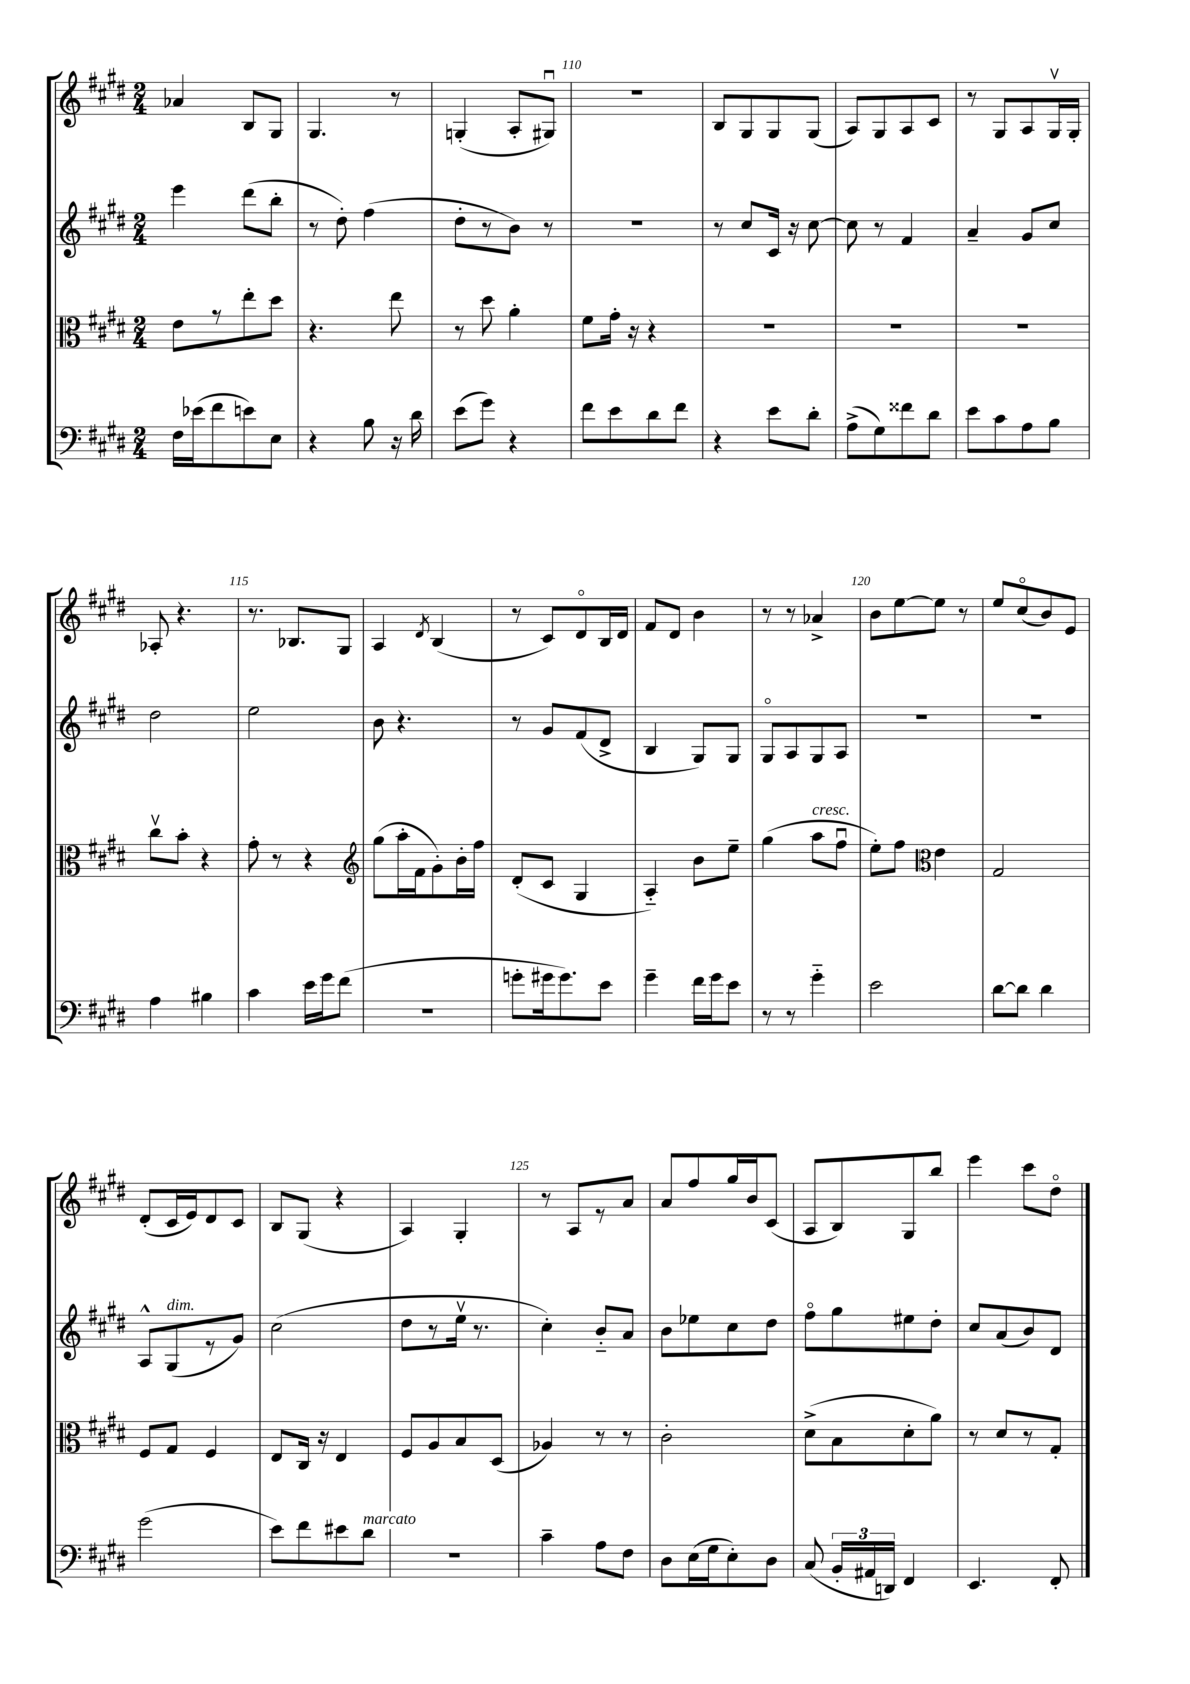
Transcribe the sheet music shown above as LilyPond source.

<<
\new StaffGroup <<
\new Staff = "s0" {
    \clef treble \key e \major \numericTimeSignature \time 2/4
    \autoBeamOff aes'4 b8[ gis8] |
    gis4. r8 |
    g4-.( a8[-. gis8]\downbow) |
    R2 |
    b8[ gis8 gis8 gis8]( |
    a8[) gis8 a8 cis'8] |
    r8 gis8[ a8 gis16\upbow gis16]-. |
    aes8-. r4. |
    r8. bes8.[ gis8] |
    a4 \acciaccatura { dis'8 } b4( |
    r8 cis'8[) dis'8\flageolet b16 dis'16] |
    fis'8[ dis'8] b'4 |
    r8 r8 aes'4-> |
    b'8[ e''8~ e''8] r8 |
    e''8[ cis''8\flageolet( b'8) e'8] |
    dis'8[-.( cis'16 e'16) dis'8 cis'8] |
    b8[ gis8]( r4 |
    a4) gis4-. |
    r8 a8[ r8 a'8] |
    a'8[ fis''8 gis''16 b'16 cis'8]( |
    a8[ b8) gis8 b''8] |
    e'''4 cis'''8[ dis''8]\flageolet \bar "|." |
}
\new Staff = "s1" {
    \clef treble \key e \major \numericTimeSignature \time 2/4
    \autoBeamOff e'''4 dis'''8[( b''8]-. |
    r8 dis''8-.) fis''4( |
    dis''8[-. r8 b'8]) r8 |
    r2 |
    r8 cis''8[ cis'16] r16 cis''8~ |
    cis''8 r8 fis'4 |
    a'4-- gis'8[ cis''8] |
    dis''2 |
    e''2 |
    b'8 r4. |
    r8 gis'8[ fis'8( dis'8]-> |
    b4 gis8[) gis8] |
    gis8[\flageolet a8 gis8 a8] |
    R2 |
    R2 |
    a8[-^ gis8^\markup { \italic "dim." }( r8 gis'8]) |
    cis''2( |
    dis''8[ r8 e''16]\upbow r8. |
    cis''4-.) b'8[-_ a'8] |
    b'8[ ees''8 cis''8 dis''8] |
    fis''8[\flageolet gis''8 eis''8 dis''8]-. |
    cis''8[ a'8( b'8) dis'8] \bar "|." |
}
\new Staff = "s2" {
    \clef alto \key e \major \numericTimeSignature \time 2/4
    \autoBeamOff e'8[ r8 e''8-. dis''8] |
    r4. e''8 |
    r8 dis''8 a'4-. |
    fis'8[ gis'16]-. r16 r4 |
    R2 |
    R2 |
    R2 |
    cis''8[\upbow b'8]-. r4 |
    gis'8-. r8 r4 |
    \clef treble gis''8[( a''16-. fis'16 gis'8-.) b'16-. fis''16] |
    dis'8[-.( cis'8] gis4 |
    a4-_) b'8[ e''8]-- |
    gis''4( a''8[^\markup { \italic "cresc." } fis''8]\downbow |
    e''8[-.) fis''8] \clef alto e'4 |
    gis2 |
    fis8[ gis8] fis4 |
    e8[ cis16] r16 e4 |
    fis8[ a8 b8 dis8]( |
    aes4) r8 r8 |
    cis'2-. |
    dis'8[->( b8 dis'8-. a'8]) |
    r8 dis'8[ r8 gis8]-. \bar "|." |
}
\new Staff = "s3" {
    \clef bass \key e \major \numericTimeSignature \time 2/4
    \autoBeamOff fis16[ ees'16( fis'8 e'8) e8] |
    r4 b8 r16 dis'16 |
    e'8[( gis'8]) r4 |
    fis'8[ e'8 dis'8 fis'8] |
    r4 e'8[ dis'8]-. |
    a8[->( gis8) fisis'8 dis'8] |
    e'8[ cis'8 a8 b8] |
    a4 bis4 |
    cis'4 e'16[ gis'16 fis'8]( |
    R2 |
    g'8[-. gis'16 gis'8.) e'8] |
    gis'4-- fis'16[ gis'16 e'8] |
    r8 r8 gis'4-_ |
    e'2 |
    dis'8[~ dis'8] dis'4 |
    gis'2( |
    e'8[) fis'8 eis'8 dis'8]^\markup { \italic "marcato" } |
    r2 |
    cis'4-- a8[ fis8] |
    dis8[ e16( gis16 e8-.) dis8] |
    cis8( \tuplet 3/2 { b,16[-. ais,16 d,16]) } fis,4 |
    e,4. fis,8-. \bar "|." |
}
>>
>>
\layout { \context { \Score currentBarNumber = #107 \override BarNumber.break-visibility = ##(#f #t #t) barNumberVisibility = #(every-nth-bar-number-visible 5) } }
